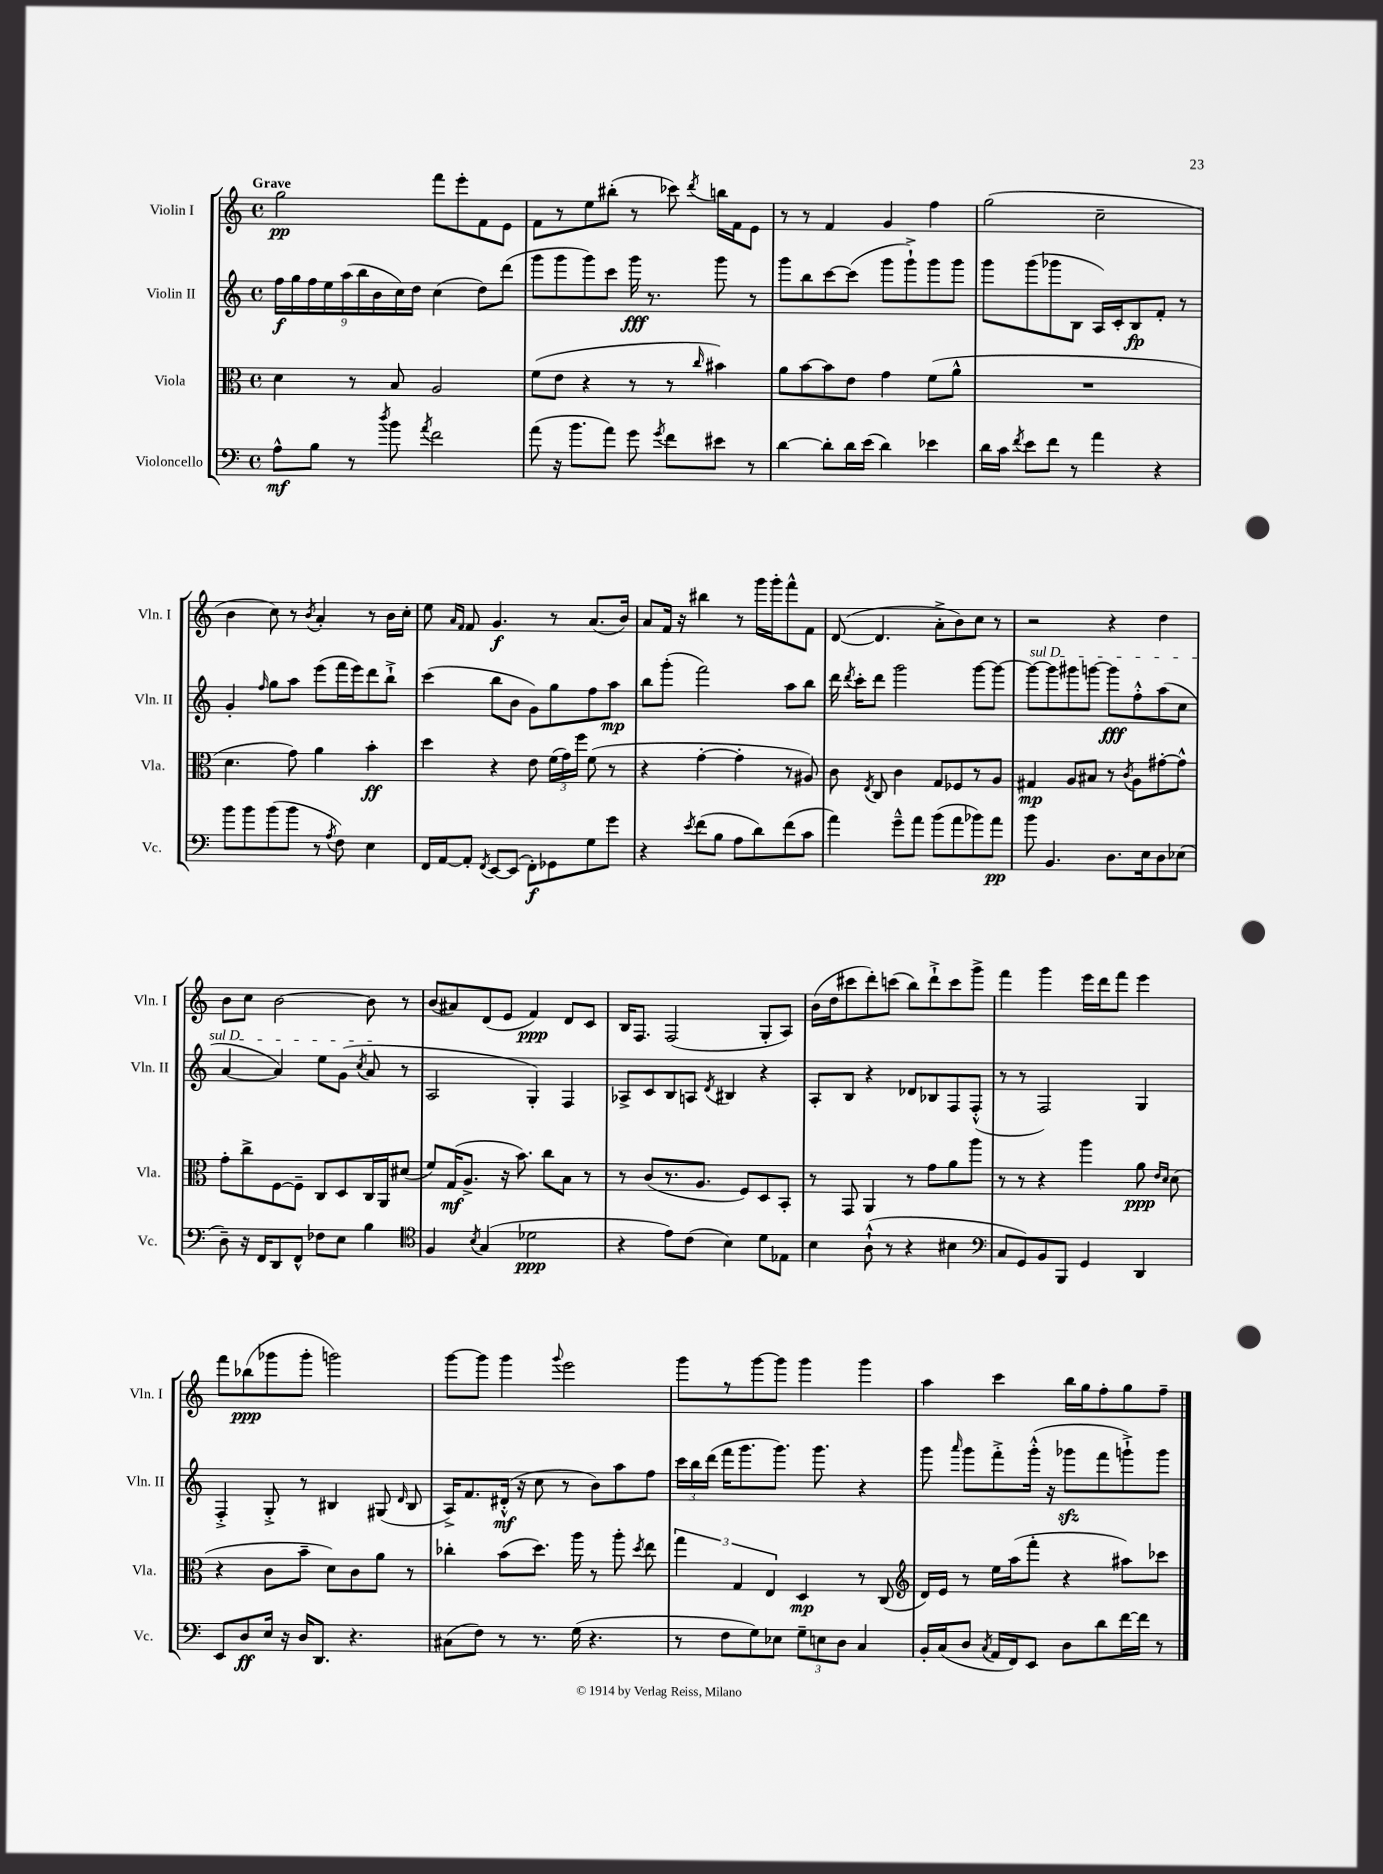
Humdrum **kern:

**kern	**dynam	**kern	**dynam	**kern	**dynam	**kern	**dynam
*part4	*part4	*part3	*part3	*part2	*part2	*part1	*part1
*staff4	*staff4	*staff3	*staff3	*staff2	*staff2	*staff1	*staff1
*I"Violoncello	*	*I"Viola	*	*I"Violin II	*	*I"Violin I	*
*I'Vc.	*	*I'Vla.	*	*I'Vln. II	*	*I'Vln. I	*
*clefF4	*	*clefC3	*	*clefG2	*	*clefG2	*
*k[]	*	*k[]	*	*k[]	*	*k[]	*
*M4/4	*	*M4/4	*	*M4/4	*	*M4/4	*
*met(c)	*	*met(c)	*	*met(c)	*	*met(c)	*
=1	=1	=1	=1	=1	=1	=1	=1
!	!	!	!	!	!	!LO:TX:a:B:t=Grave	!
8A^^\L	mf	4d\	.	18ff\LL	f	2gg\	pp
.	.	.	.	18gg\	.	.	.
.	.	.	.	18ff\	.	.	.
8B\J	.	.	.	.	.	.	.
.	.	.	.	18ee\	.	.	.
.	.	.	.	(18aa\	.	.	.
8r	.	8r	.	.	.	.	.
.	.	.	.	18bb\	.	.	.
.	.	.	.	18b\	.	.	.
8qdd/	.	.	.	.	.	.	.
8b\	.	8B/	.	.	.	.	.
.	.	.	.	18cc\)	.	.	.
.	.	.	.	18dd\JJ	.	.	.
8qa/	.	.	.	.	.	.	.
2f\	.	2A/	.	(4cc\	.	8fff\L	.
.	.	.	.	.	.	8eee'\	.
.	.	.	.	8dd\L)	.	8f\	.
.	.	.	.	(8ddd\J	.	8e\J	.
=2	=2	=2	=2	=2	=2	=2	=2
(8a\	.	(8f\L	.	8ggg\L	.	8f\L	.
16r	.	8e\J	.	8ggg\	.	8r	.
8.b\L	.	.	.	.	.	.	.
.	.	4r	.	8ggg\)	.	8ee\	.
8a\J)	.	.	.	8ccc\J	.	(8bb#X'\J	.
8g\	.	8r	.	16ggg\	fff	8r	.
.	.	.	.	8.r	.	.	.
8qg/	.	.	.	.	.	.	.
8f\L	.	8r	.	.	.	8ccc-X\)	.
.	.	16qqcc/	.	.	.	8qddd/	.
8e#X\J	.	4b#X\)	.	8ggg\	.	16bbn\LL	.
.	.	.	.	.	.	16f\J	.
8r	.	.	.	8r	.	8e\J	.
=3	=3	=3	=3	=3	=3	=3	=3
[4d\	.	8a\L	.	8ggg\L	.	8r	.
.	.	[8b\	.	8bb\	.	8r	.
8d'\L]	.	8b\]	.	[8ccc\	.	4f/	.
16d\L	.	8e\J	.	(8ccc\J]	.	.	.
(16e\JJ	.	.	.	.	.	.	.
4d\)	.	4g\	.	8ggg\L	.	4g/	.
.	.	.	.	8ggg`^\)	.	.	.
4e-X\	.	(8f\L	.	8ggg\	.	4ff\	.
.	.	8a^^\J	.	8ggg\J	.	.	.
=4	=4	=4	=4	=4	=4	=4	=4
16d\LL	.	1r	.	8ggg\L	.	(2gg\	.
16c\JJ	.	.	.	.	.	.	.
8qf/	.	.	.	.	.	.	.
8e\L	.	.	.	(8ggg\	.	.	.
8f\J	.	.	.	8ggg-X\	.	.	.
8r	.	.	.	8B\J	.	.	.
4a\	.	.	.	16A/LL)	.	2cc~\	.
.	.	.	.	16c'/J	.	.	.
.	.	.	.	8B/	fp	.	.
4r	.	.	.	8f'/J	.	.	.
.	.	.	.	8r	.	.	.
!!LO:LB:g=z
=5	=5	=5	=5	=5	=5	=5	=5
8b\L	.	4.d\	.	4g'/	.	4b\	.
8b\	.	.	.	.	.	.	.
.	.	.	.	16qqff/	.	.	.
(8b\	.	.	.	8gg\L	.	8cc\)	.
8b\J	.	8g\)	.	8aa\J	.	8r	.
.	.	.	.	.	.	8qb/	.
8r	.	4a\	.	(8eee\L	.	4a'/	.
8qA/	.	.	.	.	.	.	.
8F\)	.	.	.	16fff\L	.	.	.
.	.	.	.	16eee\J)	.	.	.
4E\	.	4b'\	ff	8ddd\	.	8r	.
.	.	.	.	8bb`^\J	.	16b\LL	.
.	.	.	.	.	.	16cc'\JJ	.
=6	=6	=6	=6	=6	=6	=6	=6
16FF/LL	.	4dd\	.	(4ccc\	.	8ee\	.
[16AA/J	.	.	.	.	.	.	.
.	.	.	.	.	.	16qqa/LL	.
.	.	.	.	.	.	16qqf/JJ	.
8AA'/J]	.	.	.	.	.	8f/	.
8qFF/	.	.	.	.	.	.	.
[8EE/L	.	4r	.	8bb\L	.	4.g/	f
(8EE/J]	.	.	.	8b\J	.	.	.
8FF'\L)	f	8e\	.	8g\L)	.	.	.
8GG-X\	.	(24f\LL	.	8gg\	.	8r	.
.	.	24g\)	.	.	.	.	.
.	.	24ff\JJ	.	.	.	.	.
8G\	.	(8f\	.	8ff\	.	(8.a/L	.
8g\J	.	8r	.	8aa\J	mp	.	.
.	.	.	.	.	.	16b/Jk)	.
=7	=7	=7	=7	=7	=7	=7	=7
4r	.	4r	.	8bb\L	.	8a/L	.
.	.	.	.	(8ggg'\J	.	16f/Jk	.
.	.	.	.	.	.	16r	.
8qe/	.	.	.	.	.	.	.
(8f\L	.	[4g'\	.	2fff\)	.	4bb#X\	.
8B\J	.	.	.	.	.	.	.
8A\L	.	4g'\]	.	.	.	8r	.
8d\)	.	.	.	.	.	16ggg\LL	.
.	.	.	.	.	.	16ggg'\J	.
(8f\	.	8r	.	8aa\L	.	8fff^^\	.
8c\J	.	8A#X/)	.	8bb\J	.	8f\J	.
=8	=8	=8	=8	=8	=8	=8	=8
4a\)	.	8c\	.	16ddd\	.	([8d/	.
.	.	.	.	8qddd/	.	.	.
.	.	.	.	16ccc'\KL	.	.	.
.	.	8qE/	.	.	.	.	.
.	.	8C/	.	8ddd\J	.	4.d/]	.
8g~^^\L	.	4c\	.	2ggg\	.	.	.
8a\J	.	.	.	.	.	.	.
(8b\L	.	8G/L	.	.	.	8a'^\L	.
8a\	.	8F-X/	.	.	.	8b\)	.
8b-X\)	.	8r	.	[8ggg\L	.	8cc\J	.
8a\J	pp	8A/J	.	8ggg\J_	.	8r	.
=9	=9	=9	=9	=9	=9	=9	=9
!	!	!	!	!LO:TX:a:i:t=sul D	!	!	!
8b\	.	4G#X/	mp	8ggg\L_	.	2r	.
4.BB/	.	.	.	8ggg\]	.	.	.
.	.	8A/L	.	8ggg#X\	.	.	.
.	.	8B#X/J	.	[8gggn\J	.	.	.
8.D\L	.	8r	.	8ggg\L]	fff	4r	.
.	.	8qc/	.	.	.	.	.
.	.	8A\L	.	8ff'^^\	.	.	.
16E\k	.	.	.	.	.	.	.
8D\	.	[8g#X'\	.	(8aa\	.	4dd\	.
(8E-X\J	.	8g#^^\J]	.	8cc\J	.	.	.
!!LO:LB:g=z
=10	=10	=10	=10	=10	=10	=10	=10
8D~\)	.	8g'\L	.	[4a/	.	8b\L	.
16r	.	8cc^\	.	.	.	8cc\J	.
16FF/KL	.	.	.	.	.	.	.
8DD/	.	[8F\	.	4a/])	.	[2b\	.
8FF^^/J	.	8F~\J]	.	.	.	.	.
8F-X\L	.	8C/L	.	8ee\L	.	.	.
8E\J	.	8D/	.	(8g\J	.	.	.
.	.	.	.	8qcc/	.	.	.
4B\	.	16C/L	.	8a/	.	8b\]	.
.	.	16AA/J	.	.	.	.	.
.	.	(8d#X/J	.	8r	.	8r	.
=11	=11	=11	=11	=11	=11	=11	=11
*clefC4	*	*	*	*	*	*	*
4F/	.	8f/L)	.	2A/	.	(8b/L	.
.	.	(16G/K	mf	.	.	8a#X/)	.
.	.	8.A^/J	.	.	.	.	.
8qB/	.	.	.	.	.	.	.
(4G/	.	.	.	.	.	(8d/	.
.	.	16r	.	.	.	8e/J	.
.	.	8.b\)	.	.	.	.	.
2d-X\	ppp	.	.	4G'/)	.	4f/)	ppp
.	.	8cc\L	.	.	.	.	.
.	.	8B\J	.	4F/	.	8d/L	.
.	.	8r	.	.	.	8c/J	.
=12	=12	=12	=12	=12	=12	=12	=12
4r	.	8r	.	8A-X^/L	.	16B/KL	.
.	.	.	.	.	.	8.F/J	.
.	.	(8c/L	.	8c/	.	.	.
8e\L)	.	8.r	.	8B/	.	(2F/	.
(8c\J	.	.	.	8An/J	.	.	.
.	.	8.A/J	.	.	.	.	.
.	.	.	.	8qd/	.	.	.
4B\)	.	.	.	4B#X/	.	.	.
.	.	8F/L)	.	.	.	.	.
8d\L	.	8D/	.	4r	.	8G'/L	.
8E-X\J	.	8BB'/J	.	.	.	8A/J)	.
=13	=13	=13	=13	=13	=13	=13	=13
4B\	.	8r	.	8A'/L	.	(16b\LL	.
.	.	.	.	.	.	16dd\J	.
.	.	8GG/	.	8B/J	.	8ccc#X\	.
(8A`^^\	.	4AA/	.	4r	.	8ddd'\)	.
8r	.	.	.	.	.	(8cccn\J	.
4r	.	8r	.	8d-X/L	.	8bb\L)	.
.	.	8g\L	.	8B-X/	.	8ddd`^\	.
4B#X\	.	8a\	.	8F/	.	8ccc\	.
.	.	8aa\J	.	(8F'^^/J	.	8ggg^\J	.
=14	=14	=14	=14	=14	=14	=14	=14
*clefF4	*	*	*	*	*	*	*
8C/L	.	8r	.	8r	.	4fff\	.
8GG/)	.	8r	.	8r	.	.	.
8BB/	.	4r	.	2F/)	.	4ggg\	.
8BBB/J	.	.	.	.	.	.	.
4GG/	.	4aa\	.	.	.	16eee\LL	.
.	.	.	.	.	.	16ddd\J	.
.	.	.	.	.	.	8fff\J	.
4DD/	.	8a\	ppp	4G/	.	4eee\	.
.	.	16qqe/LL	.	.	.	.	.
.	.	16qqd/JJ	.	.	.	.	.
.	.	(8d\	.	.	.	.	.
!!LO:LB:g=z
=15	=15	=15	=15	=15	=15	=15	=15
8EE/L	.	4r	.	4F'^/	.	8fff\L	.
8D/	ff	.	.	.	.	(8bb-X\	ppp
16E/Jk	.	8c\L	.	8G'^/	.	8ggg-X\	.
16r	.	.	.	.	.	.	.
16D/KL	.	8b~\J	.	8r	.	8ggg-'\J	.
8.DD/J	.	.	.	.	.	.	.
.	.	8d\L)	.	4B#X/	.	2gggn\)	.
4.r	.	8c\	.	.	.	.	.
.	.	8a\J	.	(8G#X/	.	.	.
.	.	.	.	16qqd/	.	.	.
.	.	8r	.	8B#/	.	.	.
=16	=16	=16	=16	=16	=16	=16	=16
(8C#X\L	.	4cc-X'\	.	16A^/KL)	.	[8ggg\L	.
.	.	.	.	8.f/	.	.	.
8F\J)	.	.	.	.	.	8ggg\J]	.
8r	.	(8b\L	.	(16d#X'^^/Jk	mf	4ggg\	.
.	.	.	.	16r	.	.	.
8.r	.	8.dd\J)	.	8cc\	.	.	.
.	.	.	.	.	.	8qqggg/	.
.	.	.	.	8r	.	2eee\	.
(16G\	.	16aa\	.	.	.	.	.
4.r	.	8r	.	8b\L)	.	.	.
.	.	8aa'\	.	8aa\	.	.	.
.	.	8qdd/	.	.	.	.	.
.	.	8ee\	.	8ff\J	.	.	.
=17	=17	=17	=17	=17	=17	=17	=17
8r	.	6gg\	.	24ccc\LL	.	8ggg\L	.
.	.	.	.	24bb\	.	.	.
.	.	.	.	(24ddd\JJ	.	.	.
8F\L	.	.	.	16fff\KL	.	8r	.
.	.	6G/	.	.	.	.	.
.	.	.	.	8.ggg\	.	.	.
8G\)	.	.	.	.	.	[8ggg\	.
.	.	6E/	.	.	.	.	.
8E-X\J	.	.	.	8.ggg\J)	.	8ggg\J]	.
12G~\L	.	4D/	mp	.	.	4ggg\	.
.	.	.	.	8.ggg\	.	.	.
12En\	.	.	.	.	.	.	.
12D\J	.	.	.	.	.	.	.
4C/	.	8r	.	4r	.	4ggg\	.
.	.	(8C/	.	.	.	.	.
=18	=18	=18	=18	=18	=18	=18	=18
*	*	*clefG2	*	*	*	*	*
16BB'/LL	.	16d/LL)	.	8ggg\	.	4aa\	.
(16C/J	.	16e/JJ	.	.	.	.	.
.	.	.	.	16qqaaa/	.	.	.
8D/J	.	8r	.	8ggg\L	.	.	.
8qC/	.	.	.	.	.	.	.
16AA/LL	.	16ee\LL	.	8fff'^\	.	4ccc\	.
16FF/J)	.	(16aa\J	.	.	.	.	.
8EE/J	.	8fff'\J	.	(16ggg'^^\Jk	.	.	.
.	.	.	.	16r	.	.	.
8D\L	.	4r	.	8ggg-Xzz\L	.	16bb\LL	.
.	.	.	.	.	.	16gg\J	.
8d\	.	.	.	8fff\	.	8ff'\	.
[16f\L	.	8aa#X\L)	.	8gggn`^\)	.	8gg\	.
16f\JJ]	.	.	.	.	.	.	.
8r	.	8ccc-X\J	.	8ggg\J	.	8ff~\J	.
==	==	==	==	==	==	==	==
*-	*-	*-	*-	*-	*-	*-	*-
